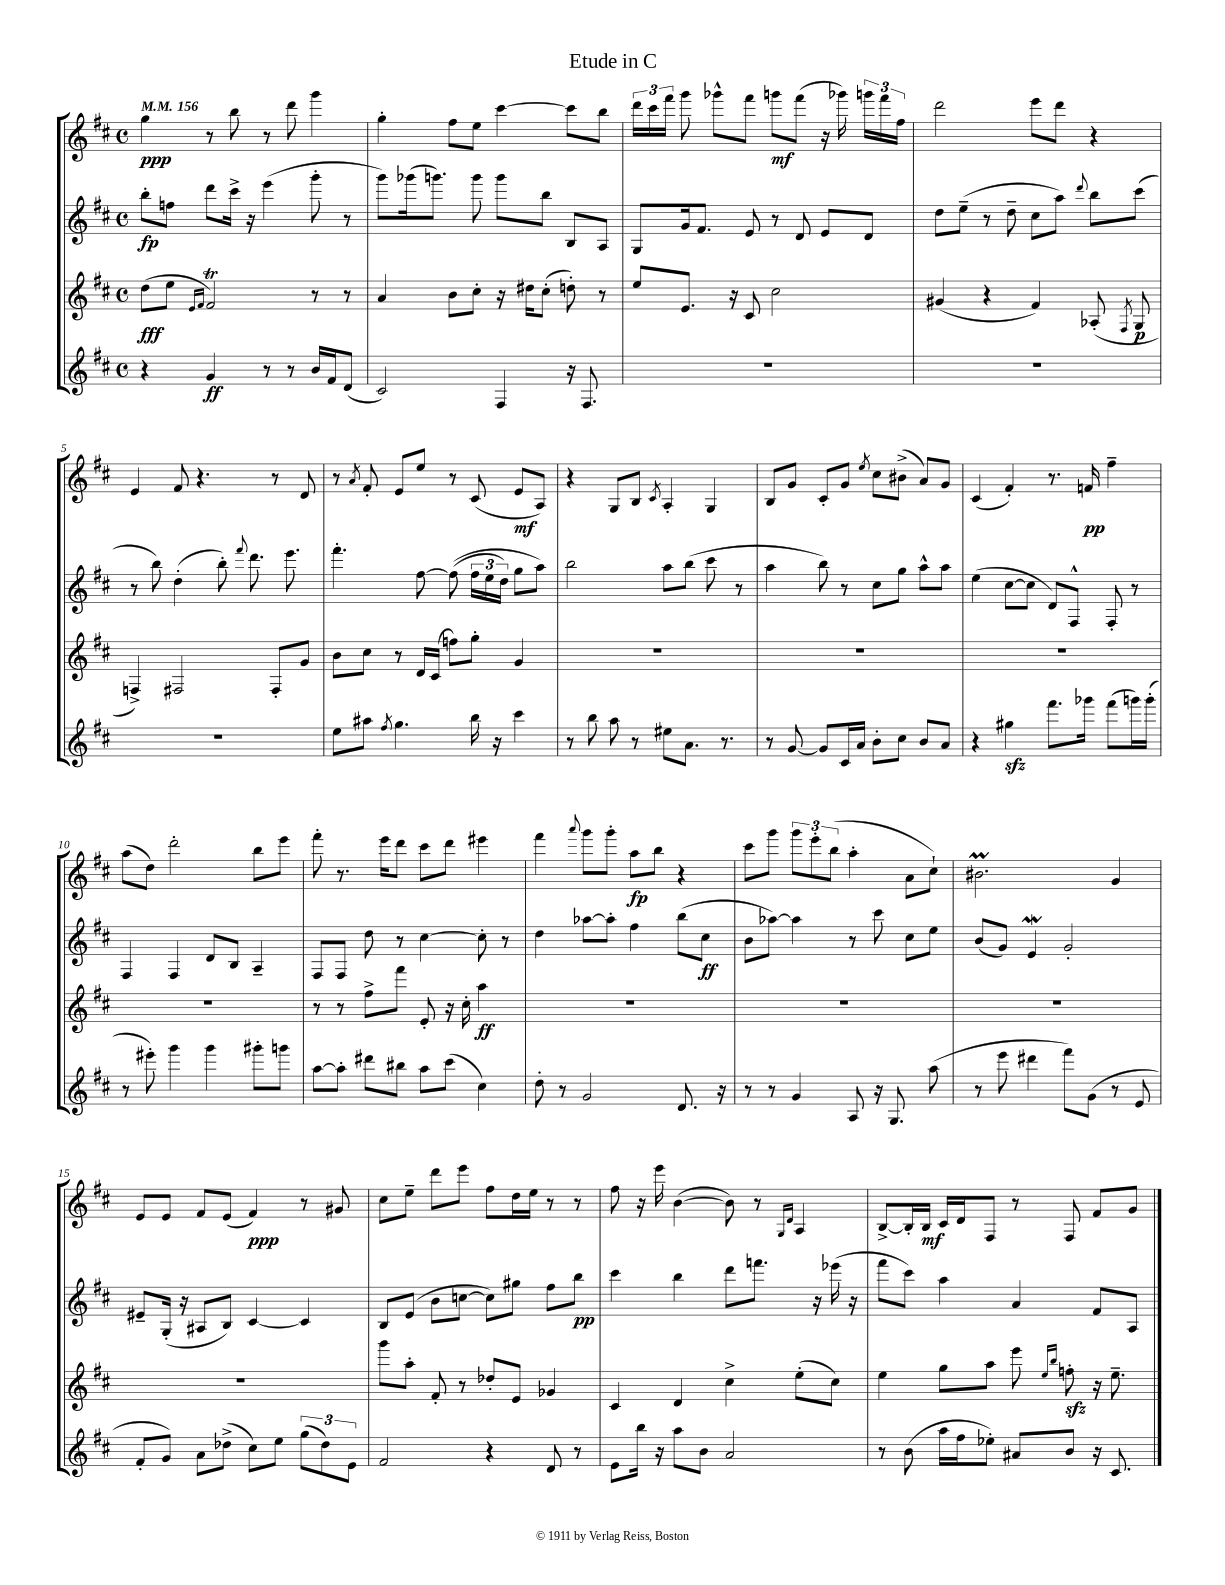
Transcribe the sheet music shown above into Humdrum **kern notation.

**kern	**kern	**kern	**kern
*staff4	*staff3	*staff2	*staff1
*clefG2	*clefG2	*clefG2	*clefG2
*k[f#c#]	*k[f#c#]	*k[f#c#]	*k[f#c#]
*M4/4	*M4/4	*M4/4	*M4/4
*met(c)	*met(c)	*met(c)	*met(c)
*MM156	*MM156	*MM156	*MM156
4r	(8dd	8bb'	4gg
.	8ee	8ff	.
.	16qqe	.	.
.	16qqf#	.	.
4g	2f#)	8ddd	8r
.	.	16ccc#^	8bb
.	.	16r	.
8r	.	(4eee	8r
8r	.	.	8ddd
16b	8r	8ggg'	4ggg
16f#	.	.	.
(8d	8r	8r	.
=	=	=	=
2c#)	4a	8ggg)	4gg'
.	.	(16ggg-	.
.	.	8.ggg)	.
.	8b	.	8ff#
.	8cc#'	8ggg	8ee
4F#	16r	8ggg	[4ccc#
.	16dd#	.	.
.	(8cc#'	8bb	.
16r	8dd')	8B	8ccc#]
8.F#	.	.	.
.	8r	8A	8bb
=	=	=	=
1r	8ee	8G	24ddd
.	.	.	24ccc#
.	.	.	24fff#
.	8.e	16g	8ggg
.	.	8.f#	.
.	.	.	8ggg-^^
.	16r	.	.
.	8c#	8e	8fff#
.	2cc#	8r	8ggg
.	.	8d	(8fff#
.	.	8e	16r
.	.	.	16ggg-)
.	.	8d	24ggg
.	.	.	24fff#
.	.	.	24ff#
=	=	=	=
1r	(4g#	8dd	2ddd
.	.	(8ee~	.
.	4r	8r	.
.	.	8dd~	.
.	4f#)	8cc#	8eee
.	.	8aa)	8ddd
.	.	8qqddd	.
.	(8A-'	8bb	4r
.	8qF#	.	.
.	8G	(8ccc#	.
=	=	=	=
1r	4F^)	8r	4e
.	.	8bb)	.
.	2F#	(4dd'	8f#
.	.	.	4.r
.	.	8bb')	.
.	.	8qqfff#	.
.	.	8.ddd	.
.	8F#'	.	8r
.	.	8.eee	.
.	8g	.	8d
=	=	=	=
8ee	8b	4.fff#'	8r
.	.	.	8qa
8aa#	8cc#	.	8f#'
8qff#	.	.	.
4.gg	8r	.	8e
.	16d	[8ff#	8ee
.	(16c#	.	.
.	8ff)	&((8ff#]	8r
16bb	8gg'	24ff#	(8c#
.	.	24ee	.
16r	.	.	.
.	.	24dd)	.
4ccc#	4g	8gg	8e
.	.	8aa&)	8A)
=	=	=	=
8r	1r	2bb	4r
8bb	.	.	.
8aa	.	.	8G
8r	.	.	8B
.	.	.	8qc#
8ee#	.	8aa	4A'
8.a	.	(8bb	.
.	.	8ccc#	4G
8.r	.	.	.
.	.	8r	.
=	=	=	=
8r	1r	4aa	8B
[8g	.	.	8g
8g]	.	8bb)	8c#'
16c#	.	8r	8g
16a	.	.	.
.	.	.	8qee
8b'	.	8cc#	8cc#
8cc#	.	8gg	(8b#^
8b	.	8aa^^	8a)
8a	.	8aa	8g
=	=	=	=
4r	1r	(4ee	(4c#
4gg#	.	[8cc#	4f#')
.	.	8cc#]	.
8.fff#	.	8d)	8.r
.	.	8F#^^	.
16ggg-	.	.	16f
(8fff#	.	8F#'	4ff#~
16ggg)	.	8r	.
(16ggg'	.	.	.
=	=	=	=
8r	1r	4F#	(8aa
8eee#')	.	.	8dd)
4ggg	.	4F#	2ddd'
4ggg	.	8d	.
.	.	8B	.
8ggg#'	.	4A~	8bb
8ggg	.	.	8eee
=	=	=	=
[8aa	8r	8F#	8fff#'
8aa']	8r	8F#	8.r
8ddd#	8ff#^	8dd	.
.	.	.	16eee
8bb#	8fff#	8r	8ddd
8aa	8e'	[4cc#	8ccc#
(8ccc#	16r	.	8ddd
.	16cc#'	.	.
4cc#)	4aa	8cc#']	4eee#
.	.	8r	.
=	=	=	=
8dd'	1r	4dd	4fff#
8r	.	.	.
.	.	.	8qqaaa
2g	.	[8aa-	8ggg
.	.	8aa-']	8ggg'
.	.	4ff#	8aa
.	.	.	8bb
8.d	.	(8bb	4r
.	.	8cc#	.
16r	.	.	.
=	=	=	=
8r	1r	8b	8ccc#
8r	.	[8aa-)	8ggg
4g	.	4aa-]	12ggg
.	.	.	12eee'
.	.	.	(12bb
8A	.	8r	4aa'
16r	.	8ccc#	.
8.G	.	.	.
.	.	8cc#	8a
(8aa	.	8ee	8cc#`)
=	=	=	=
8r	1r	(8b	2.b#
8eee	.	8g)	.
4ddd#	.	4e	.
8fff#)	.	2g'	.
(8g	.	.	.
8r	.	.	4g
8e	.	.	.
=	=	=	=
8f#'	1r	8e#~	8e
8g)	.	(16G'	8e
.	.	16r	.
8a	.	8A#	8f#
(8dd-^	.	8B)	(8e
8cc#)	.	[4c#	4f#)
8ee	.	.	.
(12gg	.	4c#]	8r
12dd-)	.	.	.
.	.	.	8g#
12e	.	.	.
=	=	=	=
2f#	8ggg	8B	8cc#
.	8aa'	(8e	8ee~
.	8f#'	8b	8ddd
.	8r	[8cc	8eee
4r	8dd-'	8cc])	8ff#
.	8e	8gg#	16dd
.	.	.	16ee
8d	4g-	8ff#	8r
8r	.	8bb	8r
=	=	=	=
8e	4c#	4ccc#	8ff#
16bb	.	.	16r
16r	.	.	16eee
8aa	4d	4bb	([4b
8b	.	.	.
2a	4cc#^	8ddd	8b])
.	.	8.fff	8r
.	.	.	16qqG
.	.	.	16qqd
.	(8ee'	.	4A
.	.	16r	.
.	8cc#)	(16eee-	.
.	.	16r	.
=	=	=	=
8r	4ee	8fff#	[8B^
(8b	.	8ccc#)	16B']
.	.	.	16B
16aa	8gg	4aa	16c#
16ff#	.	.	16d
8ee-')	8aa	.	8F#
8a#	8eee	4a	8r
.	16qqee	.	.
.	16qqbb	.	.
8b	8ff'	.	8F#
16r	16r	8f#	8f#
8.c#	8.ee~	.	.
.	.	8A	8g
==	==	==	==
*-	*-	*-	*-
